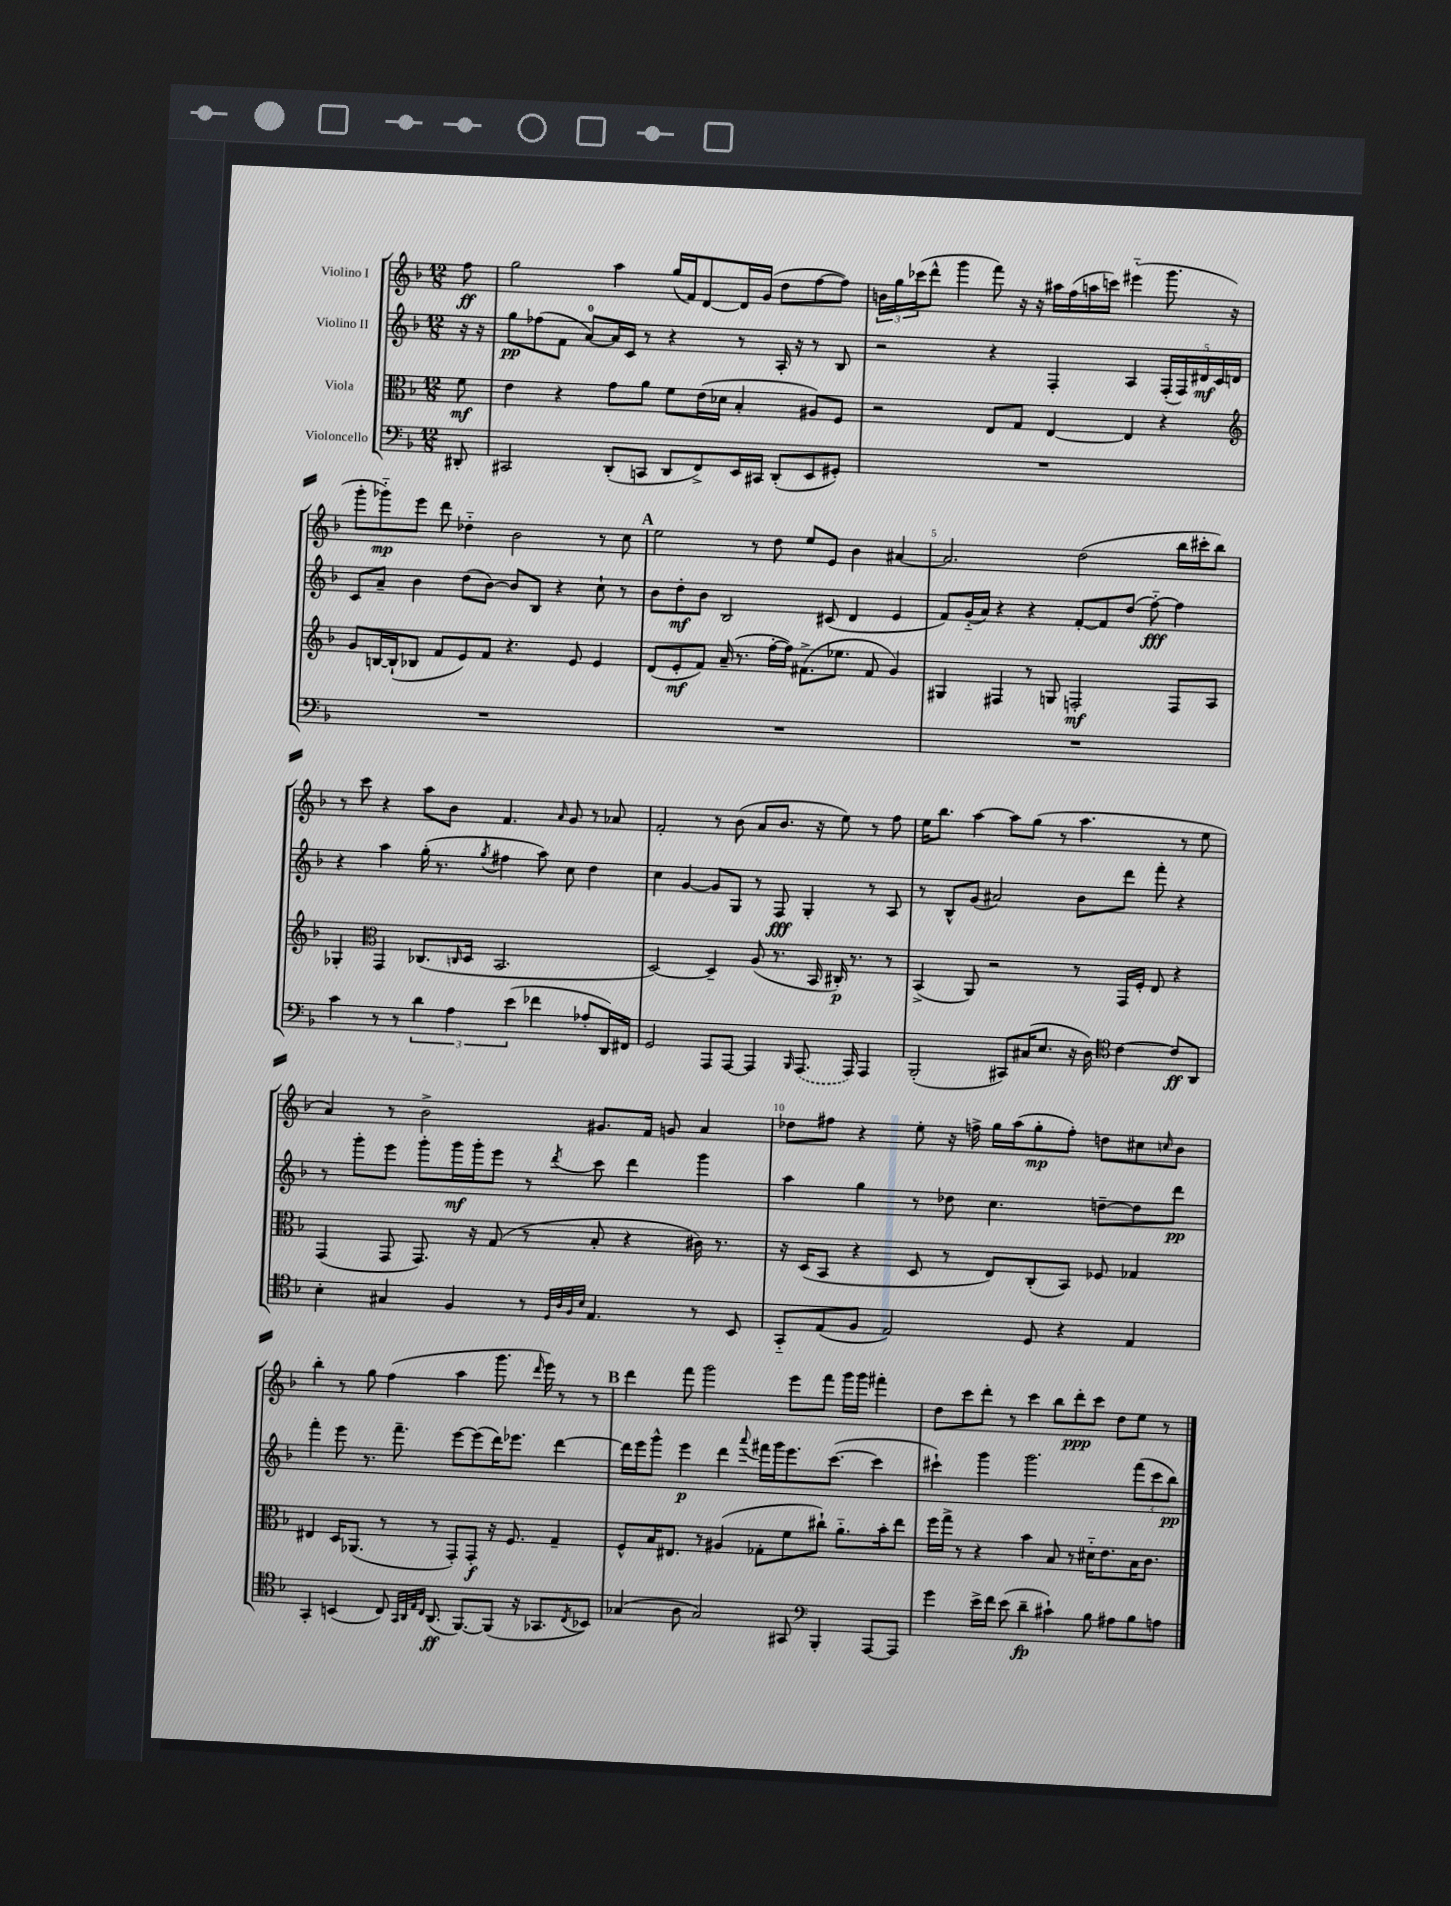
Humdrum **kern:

**kern	**kern	**kern	**kern
*staff4	*staff3	*staff2	*staff1
*clefF4	*clefC3	*clefG2	*clefG2
*k[b-]	*k[b-]	*k[b-]	*k[b-]
*M12/8	*M12/8	*M12/8	*M12/8
8DD#'	8f	16r	8ff
.	.	16r	.
=	=	=	=
2CC#	4e	8gg	2gg
.	.	(8ff-	.
.	4r	8f	.
.	.	[8a)	.
(8DD'	8g	16a]	4aa
.	.	16c	.
8CC	8a	8r	.
8DD	8f	4r	(16gg
.	.	.	16f)
8FF^)	(16e	.	[8d
.	16d-	.	.
16EE	4B-'	8r	16d]
16CC#	.	.	(16g
(8DD'	.	16A'	8dd
.	.	16r	.
8EE	8A#)	8r	[8ff
8GG#')	8F	8B-	8ff])
=	=	=	=
1.r	2r	2r	24b
.	.	.	24gg
.	.	.	(24ccc-
.	.	.	8ddd^^
.	.	.	4ggg
.	8E	4r	8fff)
.	8G	.	16r
.	.	.	16r
.	[4E	4F'	16aa#
.	.	.	(16ff
.	.	.	16aa
.	.	.	16ccc)
.	4E]	4A	(4eee#'~
.	4r	(20F'	8.ggg
.	.	20F)	.
.	.	20d#	.
.	.	20c	.
.	.	.	16r
.	.	20d	.
=	=	=	=
*	*clefG2	*	*
1.r	8g	8c	8ggg'
.	[16B	8a~	8ggg-'~)
.	(16B`]	.	.
.	8B-	4b-	8eee
.	8f	.	8ddd
.	8e)	(8dd	4dd-'~
.	8f	[8b-)	.
.	4.r	8b-]	2b-
.	.	8B-	.
.	.	4r	.
.	8e	.	.
.	4e	8cc`	8r
.	.	8r	8cc
=	=	=	=
1.r	(8d	8b-	2ee
.	8e'	8dd'	.
.	8f)	8b-	.
.	(16a~	2B-	.
.	8.r	.	.
.	.	.	8r
.	[16ff'	.	8dd
.	16ff])	.	.
.	(8.f#^	.	8ee
.	.	(8c#	8e
.	8.ee-	.	.
.	.	4d	4b-
.	8f#	.	.
.	4g)	4e	[4a#
=	=	=	=
1.r	4G#	8f)	2.a#]
.	.	(16g'~	.
.	.	16a)	.
.	4F#	4r	.
.	8r	4r	.
.	8G	.	.
.	2F'	[8f'	(2dd
.	.	8f]	.
.	.	(8dd	.
.	.	[8ff'~)	.
.	8F	4ff]	16bb-
.	.	.	16ccc#'
.	8A	.	8bb-)
=	=	=	=
4c	4G-'	4r	8r
.	.	.	8ccc
*	*clefC3	*	*
8r	4GG	4aa	4r
8r	.	.	.
6d	(8.C-	(16gg'	8aa
.	.	8.r	.
.	.	.	8b-
6A	.	.	.
.	16qqC	.	.
.	16D	.	.
.	.	8qgg	.
.	2.BB-	4ff#	4.f
(6e	.	.	.
4f-	.	8aa)	.
.	.	.	16qqa
.	.	8cc	8g
8A-'	.	4dd	8r
16DD)	.	.	8a-
16FF#	.	.	.
=	=	=	=
2GG	[2D)	4cc	2f'
.	.	[4g	.
8AAA	4D~]	8g]	8r
[8AAA	.	8G	(8b-
4AAA]	(8A	8r	8a
.	8.r	8F	8.b-
16qqBBB-	.	.	.
(8.AAA	.	4G'	.
.	16BB-	.	16r
.	16C#')	.	8ee)
16AAA)	8.r	.	.
4AAA	.	8r	8r
.	8r	8A	8ff
=	=	=	=
(2BBB-'	(4BB-^	8r	16ee
.	.	.	8.bb-
.	.	8B-^^	.
.	8AA)	(8g	[4aa
.	2r	2a#)	.
8CC#)	.	.	8aa]
(16C#	.	.	(8gg
8.E	.	.	.
.	.	.	8r
16r	8r	8b-	4.aa
16D)	.	.	.
*clefC4	*	*	*
[4c	16GG	8ddd	.
.	16F'	.	.
.	8E	8fff'	.
8c]	4r	4r	8r
8AA	.	.	8ee
=	=	=	=
4B-'	(4GG	8r	4a)
.	.	8ggg'	.
4G#	8GG	8eee	8r
.	8.GG)	8ggg'	2b-^
4F	.	16ggg	.
.	16r	16ggg'	.
.	(8G	8eee	.
8r	8r	8r	.
32qqD	.	.	.
32qqA	.	.	.
32qqF	.	.	.
32qqB-	.	8qddd	.
4.E	8B-'	8ccc	8.g#
.	4r	4ddd	.
.	.	.	16f
.	.	.	8g
8r	16c#)	4ggg	4a
.	8.r	.	.
8BB-	.	.	.
=	=	=	=
8GG'~	16r	4aa	8dd-
.	(16D	.	.
(8E	8BB-	.	8ff#
8F	4r	4gg	4r
2E)	.	.	.
.	8D	8r	8ee'
.	8r	8dd-	16r
.	.	.	16ff^
.	8E)	4.cc	16gg
.	.	.	(16aa
8D	(8C'	.	8gg'
4r	8BB-)	.	8ff')
.	8F-	[8dd~	8dd
4E	4G-	8dd]	8cc#
.	.	.	16qqcc
.	.	8ddd	8b-
=	=	=	=
4GG'	4E#	4fff'	4bb-'
(4BB	16D	8eee	8r
.	(8.AA-	.	.
.	.	8.r	8gg
8C)	8r	.	(4ff
.	.	8.fff~	.
32qqGG	.	.	.
32qqAA	.	.	.
32qqE	.	.	.
32qqC	.	.	.
(8.AA	8r	.	.
.	8GG')	[8eee	4aa
[8.FF)	.	.	.
.	8GG'	(8eee]	.
(8FF]	16r	16ddd)	8.ggg
.	8.F	8.eee-	.
16r	.	.	.
.	.	.	16qqddd
8.GG-	.	.	16eee)
.	4G~	[4ddd	8r
8qC	.	.	.
8BB-)	.	.	8r
=	=	=	=
(4G-	8F^^	16ddd]	4ddd
.	.	16eee	.
.	16B-	8ggg^^	.
.	8.E#	.	.
8A	.	4eee	8fff
2G-)	8r	.	2ggg
.	(4A#	4ddd	.
.	.	8qqaaa	.
.	8G-'	16fff#	.
.	.	16ggg	.
8GG#	8f	8.eee	8eee
*clefF4	*	*	*
4BBB-'	8cc#`)	.	8fff
.	.	([8.ccc	.
.	8.a'~	.	16ggg
.	.	.	16ggg
[8AAA	.	4ccc]	4fff#'
.	16b-'	.	.
8AAA]	8ee	.	.
=	=	=	=
4g	16ff	4ccc#`)	8dd
.	16gg^	.	.
.	8r	.	8ccc
16e^	4r	4ggg	8ddd'
16f	.	.	.
(8e	.	.	8r
4d~	4b-	2.ggg	4ccc
4c#`)	8B-	.	8bb-
.	8r	.	8ddd'
8B-	16d#'~	.	8ccc
.	8.e	.	.
8A#	.	.	8dd
8B-	16B-	(12fff	8ee
.	8.c	.	.
.	.	12ccc#	.
8A	.	.	8r
.	.	12bb-)	.
==	==	==	==
*-	*-	*-	*-
